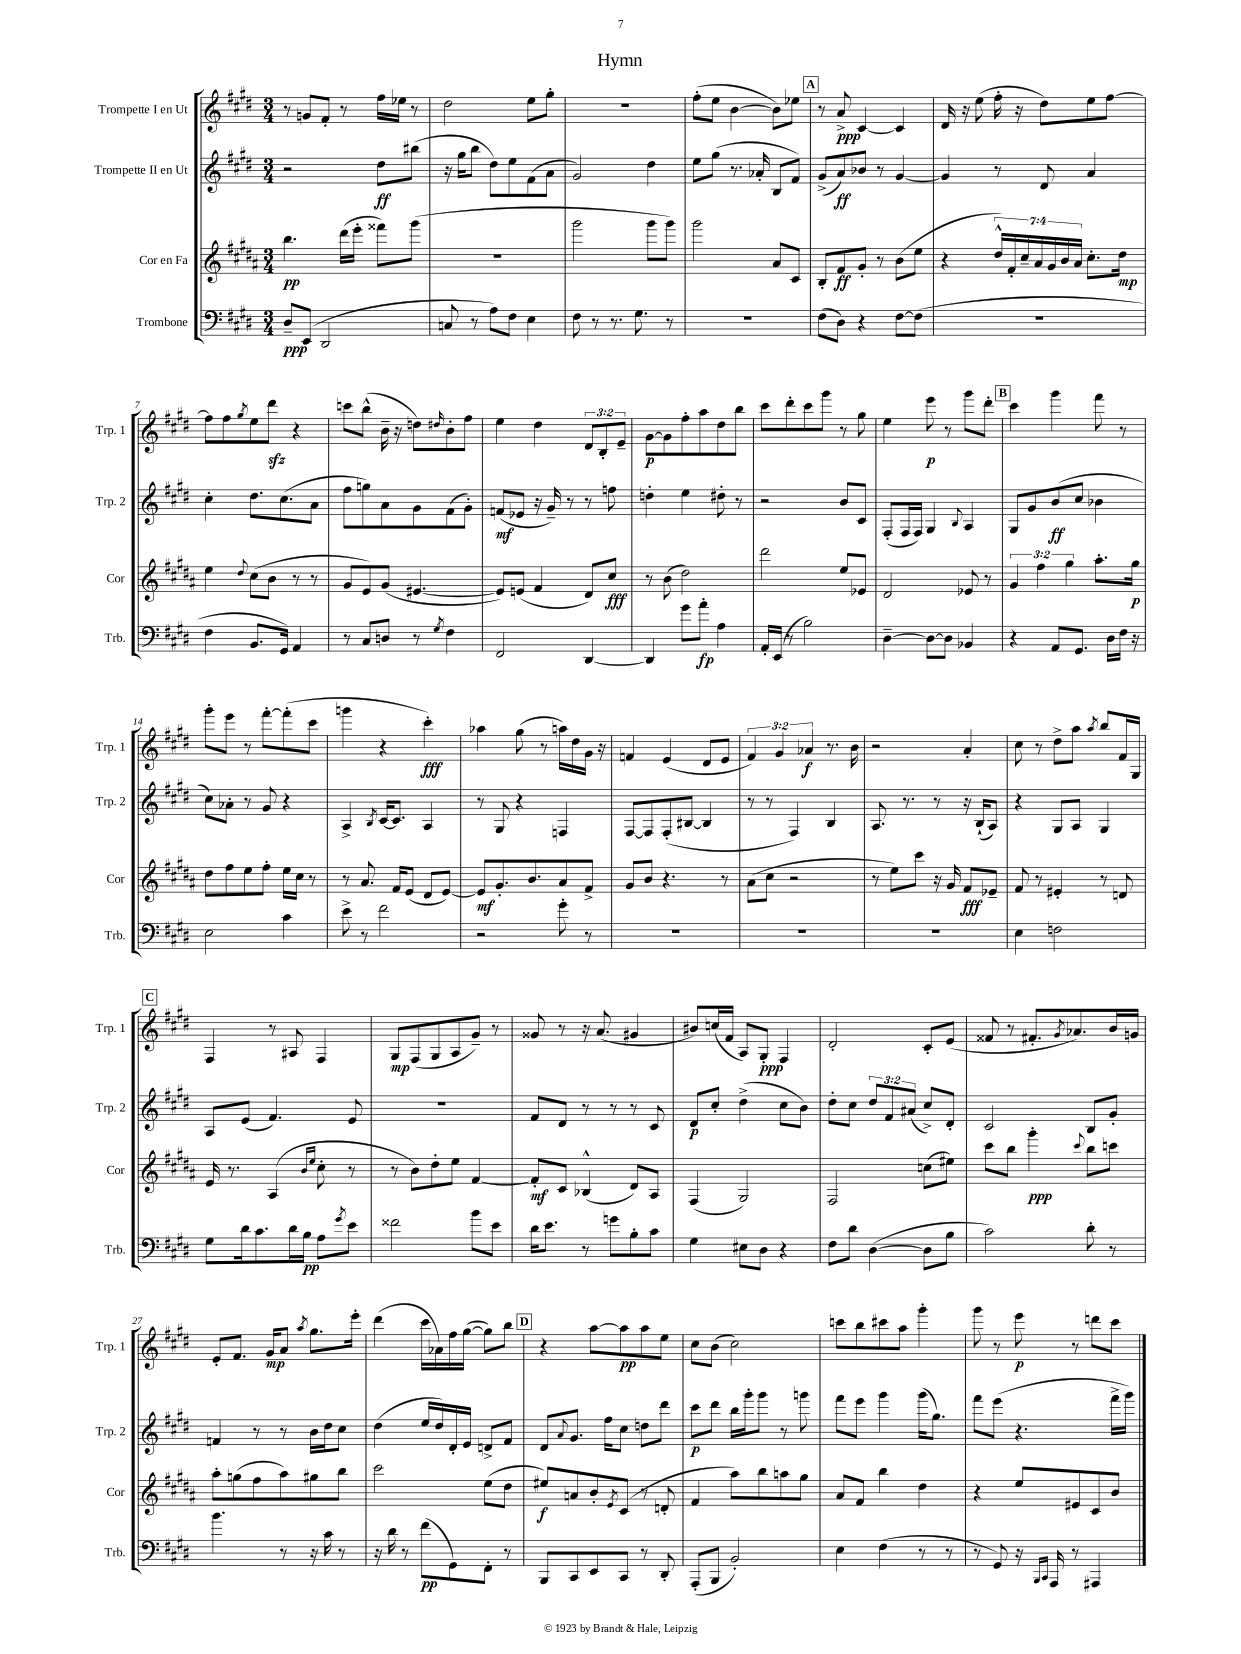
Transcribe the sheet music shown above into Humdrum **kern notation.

**kern	**kern	**kern	**kern
*staff4	*staff3	*staff2	*staff1
*clefF4	*clefG2	*clefG2	*clefG2
*k[f#c#g#d#]	*k[f#c#g#d#a#]	*k[f#c#g#d#]	*k[f#c#g#d#]
*M3/4	*M3/4	*M3/4	*M3/4
8D#~	4.bb	2r	8r
(8EE	.	.	8g
2DD#	.	.	8f#'
.	(16ddd#	.	8r
.	16eee'	.	.
.	8fff##)	8dd#	16ff#
.	.	.	16ee-
.	(8ggg#	(8bb#	8r
=	=	=	=
8C	2.r	16r	2dd#
.	.	16gg#	.
8r	.	8bb	.
8A)	.	8dd#)	.
8F#	.	8ee	.
4E	.	(8f#	8ee
.	.	8a	8gg#'
=	=	=	=
8F#	2ggg#	2g#)	2.r
8r	.	.	.
8.r	.	.	.
8.G#	.	.	.
.	8ggg#	4dd#	.
8r	8ggg#)	.	.
=	=	=	=
2.r	2ggg#	8ee	(8ff#'
.	.	(8gg#	8ee
.	.	8.r	[4b
.	.	16a-'	.
.	8a#	8B	8b])
.	8c#	8f#)	8ee-
=	=	=	=
(8F#	8B'	(8g#^	8r
8D#)	8f#	8a)	8a^
4r	8g#'	8b-	[4c#
.	8r	8r	.
[8F#	(8b	[4g#	4c#]
(8F#]	8ee	.	.
=	=	=	=
2.r	4r	4g#]	16d#
.	.	.	16r
.	.	.	(8ee
.	28dd#^^)	8r	16ff#'
.	28f#'	.	.
.	.	.	16r
.	28cc#~	.	.
.	28a#	.	.
.	.	8d#	8dd#)
.	28g#	.	.
.	28b	.	.
.	28a#	.	.
.	8.cc#'	4a	8ee
.	.	.	[8ff#
.	16dd#	.	.
=	=	=	=
4F#	4ee	4cc#'	8ff#]
.	.	.	8ff#
.	8qqdd#	.	8qgg#
8.BB	(8cc#	8.dd#	8ee
.	8b	.	8ddd#
16GG#)	.	(8.cc#	.
4AA	8r	.	4r
.	8r	8a	.
=	=	=	=
8r	8g#	8ff#	8ccc
8C#	8e)	8gg)	(8bb^^
8D	(8g#	8a	16b~
.	.	.	16r
8r	[4.e#	8g#	8dd)
8qG#	.	.	16qqdd#
4F#	.	(8f#	8b'
.	.	8g#')	8ff#
=	=	=	=
2FF#	8e#])	(8f	4ee
.	(8e	8e-	.
.	4f#	16r	4dd#
.	.	16g#~)	.
.	.	8r	.
[4DD#	8d#)	8r	12d#
.	.	.	12B'
.	8cc#	8ff	.
.	.	.	12e~
=	=	=	=
4DD#]	8r	4dd'	[8g#
.	(8b	.	8g#]
8g#	2dd#)	4ee	8ff#'
8a'	.	.	8aa
4A	.	8dd#'	8dd#
.	.	8r	8bb
=	=	=	=
16AA'	2ddd#	2r	8ccc#
(16EE	.	.	.
8r	.	.	8ddd#'
2B)	.	.	8ccc#
.	.	.	8ggg#
.	8ee	8b	8r
.	8e-	8c#	8gg#
=	=	=	=
[4D#~	2d#	(8F#'	4ee
.	.	16F#	.
.	.	16F#)	.
8D#_	.	4G#	8eee
8D#]	.	.	8r
.	.	8qqB	.
4BB-	8e-	4A	8ggg#
.	8r	.	8ddd#'
=	=	=	=
4r	6g#	8G#	4ccc#
.	.	8g#	.
.	6ff#	.	.
8AA	.	(8b	4ggg#
.	6gg#	.	.
8.GG#	.	8cc#	.
.	8.aa#'	4b-	8fff#
16D#	.	.	.
16F#	.	.	8r
16r	16gg#	.	.
=	=	=	=
2E	8dd#	8cc#)	8ggg#'
.	8ff#	8a-'	8eee
.	8ee	8r	8r
.	8ff#'	8g#	[8fff#'
4c#	16ee	4r	(8fff#']
.	16cc#	.	.
.	8r	.	8ccc#
=	=	=	=
8e^	8r	4A^	4ggg
8r	8.a#	.	.
.	.	8qB	.
2f#	.	[16c#	4r
.	16f#	8.c#]	.
.	(8e	.	.
.	8d#	4A	4ccc#')
.	[8e)	.	.
=	=	=	=
2r	8e]	8r	4aa-
.	8.g#'	8G#	.
.	.	4r	(8gg#
.	8.b	.	.
.	.	.	8r
8g#'	8a#	4F	16aa)
.	.	.	16dd#
8r	8f#^	.	16g#
.	.	.	16r
=	=	=	=
2.r	8g#	[8F#	4f
.	8b	8F#]	.
.	4.r	(8F#'	(4e
.	.	[8B#	.
.	.	4B#]	8d#
.	8r	.	8e
=	=	=	=
2.r	(8a#	8r	6f#)
.	8cc#	8r	.
.	.	.	6g#
.	2r	4F#)	.
.	.	.	6a-
.	.	4B	8.r
.	.	.	16b
=	=	=	=
2.r	8r	8.A	2r
.	8ee)	.	.
.	.	8.r	.
.	8ccc#	.	.
.	16r	8r	.
.	16g#	.	.
.	8f#	16r	4a'
.	.	(16B`	.
.	8e-~	8A)	.
=	=	=	=
4E	8f#	4r	8cc#
.	8r	.	8r
2F	4e#'	8G#	8dd#^
.	.	8A	8aa
.	.	.	8qaa
.	8r	4G#	8bb
.	8d	.	16f#
.	.	.	16G#
=	=	=	=
8G#	16e	8A	4F#
.	8.r	.	.
16d#	.	(8e	.
8.c#	.	.	.
.	(4A#	4.f#)	8r
16d#	.	.	8A#
16B	.	.	.
.	16qqb	.	.
.	16qqee	.	.
8A	8cc#'	.	4F#
8qg#	.	.	.
8e	8r	8e	.
=	=	=	=
2f##	8r	2.r	8G#
.	8b)	.	(8F#
.	8dd#'	.	8G#
.	8ee	.	8A
8b	[4f#	.	8g#~)
8e	.	.	8r
=	=	=	=
16d#	8f#']	8f#	8g##
8.e	.	.	.
.	8c#	8d#	8r
8r	(4B-^^	8r	16r
.	.	.	(8.a
8g	.	8r	.
8B'	8d#)	8r	4g#
8c#	8A#	8c#	.
=	=	=	=
4G#	(4F#	8d#	8b#)
.	.	8cc#'	(16cc
.	.	.	16f#
8E#	2G#)	(4dd#^	8A)
8D#	.	.	8G#'
4r	.	8cc#	4F#
.	.	8b)	.
=	=	=	=
8F#	2F#	8dd#'	2d#'
8d#	.	8cc#	.
([4D#	.	12dd#	.
.	.	12f#	.
.	.	(12a#	.
8D#]	(8cc	8cc#^)	8c#'
8B	8ee#)	8d#'	(8e
=	=	=	=
2c#)	8ccc#	2c#	8f##
.	8bb	.	8r
.	4ggg#'	.	8.f#'
.	.	.	8qg#
.	.	.	8.a-)
.	8qqccc#	.	.
8d#'	8bb	8B	.
8r	8ccc	8g#'	16b
.	.	.	16g
=	=	=	=
4.b	8aa#'	4f	8e'
.	(8gg	.	8.f#
.	8ff#	8r	.
.	.	.	16g#
8r	8aa#)	8r	8a
.	.	.	8qaa
16r	8gg#	16b	8.gg#
16c#	.	16dd#	.
8r	8bb	8cc#	.
.	.	.	16eee'
=	=	=	=
16r	2ccc#	(4dd#	(4ddd#
16d#	.	.	.
8r	.	.	.
(8f#	.	16ee	16ccc#
.	.	16dd#)	16a-)
8GG#)	.	16d#'	16ff#
.	.	16e	([16gg#
8FF#'	(8ee	8d^	8gg#])
8r	8dd#	8f#	8bb
=	=	=	=
8BBB	8ee#)	8d#	4r
.	.	8qqa	.
8CC#	8a	8.g#	.
8EE	8b'	.	[8aa
.	.	16ff#	.
.	8qe	.	.
8CC#	(8c#	8cc#	8aa]
8r	8r	8dd	8aa
8DD#'	8d'	8ddd#	8ee
=	=	=	=
(8AAA'	4f#	8ccc#	8cc#
8BBB	.	8ddd#	(8b
2BB')	8aa#)	16bb	2cc#)
.	.	16ggg#'	.
.	8bb	8ggg#	.
.	8aa	8r	.
.	8gg#	8ggg	.
=	=	=	=
4E	8a#	8fff#	8ccc
.	8f#	8eee	8bb
(4F#	4bb	4ggg#	8ccc#
.	.	.	8aa
8r	4dd#	(16ggg#	4ggg#'
.	.	8.gg#)	.
8r	.	.	.
=	=	=	=
8r	4r	8fff#	8ggg#
8GG#)	.	(8eee	8r
16r	8ee	4.r	8eee
16qqBBB	.	.	.
16qqCC#	.	.	.
16AAA	.	.	.
8r	8e#	.	8r
4AAA#	8c#	.	8ddd
.	8b	16fff#^	8ccc#
.	.	16ggg#)	.
==	==	==	==
*-	*-	*-	*-
